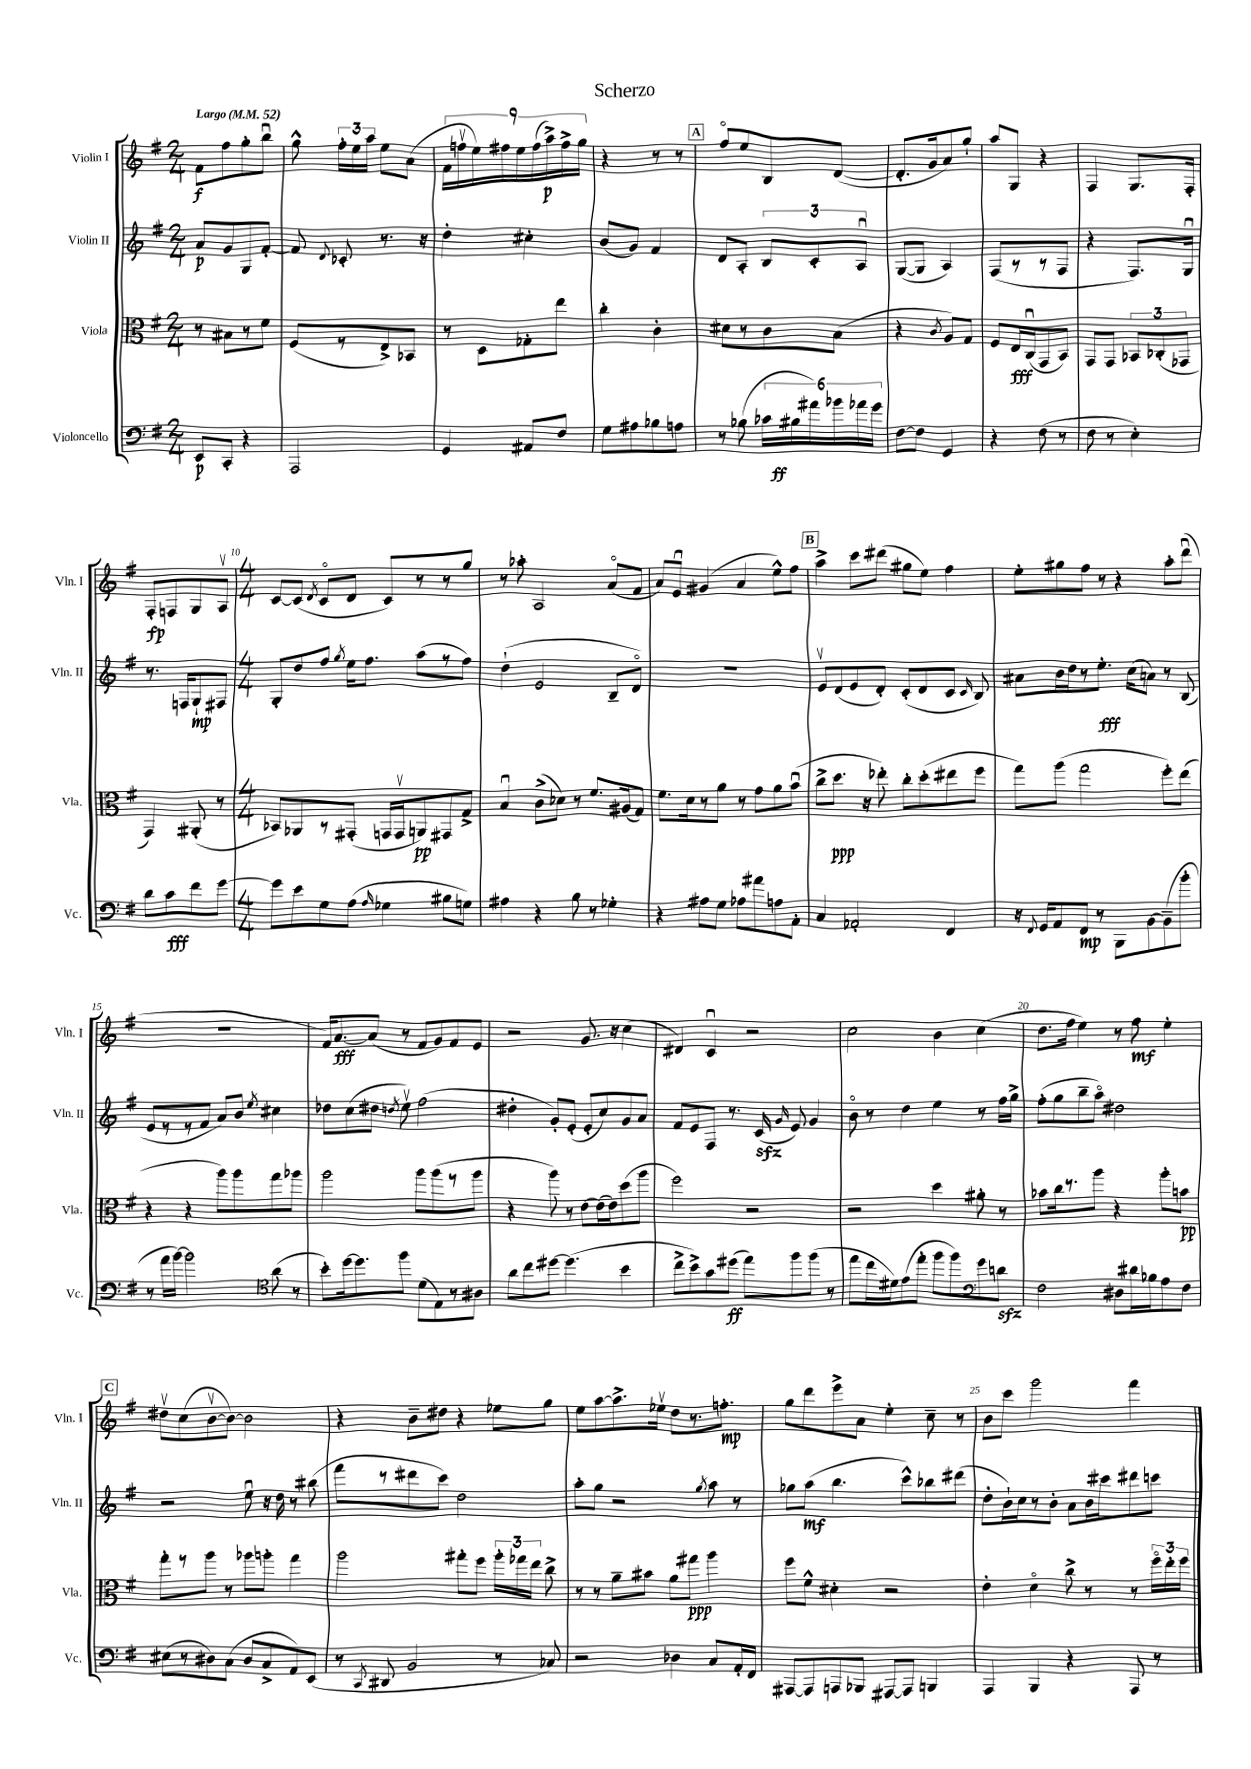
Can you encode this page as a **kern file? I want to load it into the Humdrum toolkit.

**kern	**dynam	**kern	**dynam	**kern	**dynam	**kern	**dynam
*part4	*part4	*part3	*part3	*part2	*part2	*part1	*part1
*staff4	*staff4	*staff3	*staff3	*staff2	*staff2	*staff1	*staff1
*I"Violoncello	*	*I"Viola	*	*I"Violin II	*	*I"Violin I	*
*I'Vc.	*	*I'Vla.	*	*I'Vln. II	*	*I'Vln. I	*
*clefF4	*	*clefC3	*	*clefG2	*	*clefG2	*
*k[f#]	*	*k[f#]	*	*k[f#]	*	*k[f#]	*
*M2/4	*	*M2/4	*	*M2/4	*	*M2/4	*
*MM52	*	*MM52	*	*MM52	*	*MM52	*
=1	=1	=1	=1	=1	=1	=1	=1
!	!	!	!	!	!	!LO:TX:a:B:t=Largo	!
8EE/L	p	8r	.	8a/L	p	8f#\L	f
8CC'/J	.	8B#X\L	.	8g/	.	8ff#\	.
4r	.	8r	.	8G/	.	8gg'\	.
.	.	8f#\J	.	[8f#'/J	.	8bbu\J	.
=2	=2	=2	=2	=2	=2	=2	=2
2AAA/	.	(8F#/L	.	8f#/]	.	8gg^^\	.
.	.	.	.	8qqd/	.	.	.
.	.	8r	.	8c-X'/	.	24ff#'\LL	.
.	.	.	.	.	.	24ee\	.
.	.	.	.	.	.	24aa\JJ	.
.	.	8E^/)	.	8.r	.	8ee\L	.
.	.	8BB-X/J	.	.	.	(8a\J	.
.	.	.	.	16r	.	.	.
=3	=3	=3	=3	=3	=3	=3	=3
4GG/	.	8r	.	4dd'\	.	18f#\LL	.
.	.	.	.	.	.	18ffnv\	.
.	.	.	.	.	.	18ee\)	.
.	.	8D\L	.	.	.	.	.
.	.	.	.	.	.	18ff#X\	.
.	.	.	.	.	.	18ee\	.
8AA#X/L	.	8G-X'\	.	4cc#X'\	.	.	.
.	.	.	.	.	.	(18ff#\	.
.	.	.	.	.	.	18aa^\)	p
8F#/J	.	8ee\J	.	.	.	.	.
.	.	.	.	.	.	18ff#^\	.
.	.	.	.	.	.	18gg\JJ	.
=4	=4	=4	=4	=4	=4	=4	=4
8G\L	.	4cc'\	.	(8b/L	.	4r	.
8A#X\	.	.	.	8g/J)	.	.	.
8B-X\	.	4c'\	.	4f#/	.	8r	.
8An\J	.	.	.	.	.	8r	.
!!LO:REH:place=s1:t=A
=5	=5	=5	=5	=5	=5	=5	=5
8r	.	8d#X\L	.	8d/L	.	8ff#/L	.
(8B-X\	.	8r	.	8A'/J	.	8ee/	.
24c-X\LL	.	8c\	.	12B/L	.	8B/	.
24B#X\	ff	.	.	.	.	.	.
24a#X\)	.	.	.	12c'/	.	.	.
24b-X\	.	(8B\J	.	.	.	([8d/J	.
24a-X\	.	.	.	12Au/J	.	.	.
24g\JJ	.	.	.	.	.	.	.
=6	=6	=6	=6	=6	=6	=6	=6
[8F#\L	.	4r	.	([8G/L	.	8.d'/L]	.
8F#\J]	.	.	.	8G/J]	.	.	.
.	.	.	.	.	.	16g/k	.
.	.	8qc/	.	.	.	.	.
4GG/	.	8A/L)	.	4A/)	.	8a/)	.
.	.	8G/J	.	.	.	8gg`/J	.
=7	=7	=7	=7	=7	=7	=7	=7
4r	.	8F#/L	.	(8F#/L	.	8aa/L	.
.	.	16E/L	fff	8r	.	8G/J	.
.	.	(16Cu/J	.	.	.	.	.
(8F#\	.	8GG/	.	8r	.	4r	.
8r	.	8BB/J)	.	8F#/J	.	.	.
=8	=8	=8	=8	=8	=8	=8	=8
8F#\	.	8GG/L	.	4r	.	4F#/	.
8r	.	8GG/J	.	.	.	.	.
4E'\)	.	12BB-X/L	.	8.F#/L)	.	8.G/L	.
.	.	(12C-X'/	.	.	.	.	.
.	.	12GG-X/J	.	.	.	.	.
.	.	.	.	16Gu/Jk	.	16F#'/Jk	.
!!LO:LB:g=z
=9	=9	=9	=9	=9	=9	=9	=9
8d\L	.	4GG/)	.	8.r	.	8F#'/L	fp
8c\	fff	.	.	.	.	8Fn/	.
.	.	.	.	16Fn/KL	.	.	.
8f#\	.	(8AA#X'/	.	8G`/	mp	8G/	.
[8g\J	.	8r	.	8F#X/J	.	8Av/J	.
=10	=10	=10	=10	=10	=10	=10	=10
*M4/4	*	*M4/4	*	*M4/4	*	*M4/4	*
8g\L]	.	8BB-X/L)	.	8G'/L	.	[8c/L	.
8e\	.	8AA-X/	.	8dd/	.	(8c/J]	.
.	.	.	.	.	.	8qd/	.
8G\	.	8r	.	8ff#/J	.	8c/L	.
.	.	.	.	8qgg/	.	.	.
(8A\J	.	(8GG#X'/J	.	16ee\KL	.	8d/J	.
.	.	.	.	8.ff#\J	.	.	.
16qqA/	.	.	.	.	.	.	.
4G-X\	.	16GGn/LL	.	.	.	8c/L)	.
.	.	16GGv/J	.	.	.	.	.
.	.	8AAn/)	pp	(8aa\L	.	8r	.
8B#X\L	.	8GG#X/	.	8r	.	8r	.
8Gn\J)	.	8G^/J	.	8ff#\J)	.	8gg/J	.
=11	=11	=11	=11	=11	=11	=11	=11
4A#X\	.	4Bu/	.	(4dd`\	.	8r	.
.	.	.	.	.	.	8aa-X'\	.
4r	.	(8c^\L	.	2e/	.	2A/	.
.	.	8d-X\J)	.	.	.	.	.
8B\	.	8r	.	.	.	.	.
8r	.	8.f#/L	.	.	.	.	.
4G-X'\	.	.	.	8B~/L	.	(8a/L	.
.	.	(16A#X/k	.	.	.	.	.
.	.	8G/J)	.	8d/J)	.	8f#/J	.
=12	=12	=12	=12	=12	=12	=12	=12
4r	.	8.f#\L	.	1r	.	8a/L)	.
.	.	.	.	.	.	8eu/J	.
.	.	16d\k	.	.	.	.	.
8A#X\L	.	8r	.	.	.	(4g#X/	.
8G\J	.	8a\J	.	.	.	.	.
8A-X\L	.	8r	.	.	.	4a/	.
8a#X\	.	8g\L	.	.	.	.	.
8An\	.	8a\	.	.	.	8ee^^\L)	.
8AA'\J	.	(8bu\J	.	.	.	8ff#\J	.
!!LO:REH:place=s1:t=B
=13	=13	=13	=13	=13	=13	=13	=13
4C/	.	8cc^\L	.	8ev/L	.	4aa^\	.
.	.	8.dd\J	ppp	(8d/	.	.	.
2AA-X'/	.	.	.	8e/	.	8ccc\L	.
.	.	16r	.	.	.	.	.
.	.	8ee-X'\)	.	8d'/J)	.	(8ddd#X\J	.
.	.	8cc'\L	.	(8c'/L	.	8gg#X\L	.
.	.	(8dd'\	.	8d/	.	8ee\J)	.
4FF#/	.	8ee#X\	.	8c/J	.	4ff#\	.
.	.	.	.	16qqc/	.	.	.
.	.	8ff#\J	.	8B/)	.	.	.
=14	=14	=14	=14	=14	=14	=14	=14
16r	.	8gg\L)	.	8a#X\L	.	8ee'\L	.
8qqFF#/	.	.	.	.	.	.	.
16GG/KL	.	.	.	.	.	.	.
8AA/	.	(8aa\J	.	16b\L	.	8gg#X\	.
.	.	.	.	16dd\J	.	.	.
8FF#/J	mp	2gg\	.	8r	.	8ff#\J	.
8r	.	.	.	8.ee'\J	fff	8r	.
8BBB\L	.	.	.	.	.	4r	.
.	.	.	.	(16cc\KL	.	.	.
[8BB\	.	.	.	8an\J)	.	.	.
(8BB~\]	.	8ff#'\L)	.	8r	.	8aa'\L	.
8b'\J	.	(8ee\J	.	(8B/	.	(8dddu\J	.
!!LO:LB:g=z
=15	=15	=15	=15	=15	=15	=15	=15
8r	.	4r	.	8e/L	.	1r	.
16a\LL	.	.	.	8r	.	.	.
[16b\JJ)	.	.	.	.	.	.	.
2b\]	.	4r	.	8r	.	.	.
.	.	.	.	8f#/J	.	.	.
.	.	8aa\L)	.	8a/L)	.	.	.
.	.	8aa\	.	8b/J	.	.	.
*clefC4	*	*	*	*	*	*	*
.	.	.	.	8qee/	.	.	.
(8a\	.	8gg\	.	4cc#X\	.	.	.
8r	.	8aa-X\J	.	.	.	.	.
=16	=16	=16	=16	=16	=16	=16	=16
8b'\L)	.	2aa\	.	8dd-X\L	.	16f#/KL)	.
.	.	.	.	.	.	[8.a/	fff
[16dd\k	.	.	.	(8cc\	.	.	.
8.dd\]	.	.	.	.	.	.	.
.	.	.	.	8dd#X\J	.	(8a/J]	.
.	.	.	.	8qddn/	.	.	.
8ff#\J	.	.	.	8eev\)	.	8r	.
(8d\L	.	8aa\L	.	(2ff#\	.	8f#/L	.
8E\)	.	(8aa\	.	.	.	8g/)	.
8r	.	8r	.	.	.	8f#/	.
8A#X\J	.	8aa\J	.	.	.	8e/J	.
=17	=17	=17	=17	=17	=17	=17	=17
8a\L	.	4r	.	4dd#X'\	.	2r	.
8cc\	.	.	.	.	.	.	.
[8dd#X\J	.	8aa\)	.	8g'/L)	.	.	.
(4.dd#\]	.	8r	.	(8e'/J	.	.	.
.	.	[8e\L	.	8e'/L	.	8.g/	.
.	.	(16e\L]	.	8cc/)	.	.	.
.	.	16e\J)	.	.	.	16r	.
4b\	.	(8dd\	.	8g/	.	(4cc\	.
.	.	8aa\J	.	8a/J	.	.	.
=18	=18	=18	=18	=18	=18	=18	=18
8cc^\L	.	2ff#\)	.	8f#/L	.	4d#X/)	.
8b^\)	.	.	.	8e/	.	.	.
8g\	.	.	.	8F#/J	.	4cu/	.
(8dd#X\J	ff	.	.	8.r	.	.	.
8ee\L)	.	2r	.	.	.	2r	.
.	.	.	.	(16czz/	.	.	.
.	.	.	.	16qqg/	.	.	.
8ff#\	.	.	.	8e/)	.	.	.
(8ff#\J	.	.	.	4g/	.	.	.
8r	.	.	.	.	.	.	.
=19	=19	=19	=19	=19	=19	=19	=19
8ee\L	.	2r	.	8b\	.	2cc\	.
16cc\L	.	.	.	8r	.	.	.
16d#X\J)	.	.	.	.	.	.	.
(8e\	.	.	.	4dd\	.	.	.
8ee'\J	.	.	.	.	.	.	.
8ff#\L	.	4dd\	.	4ee\	.	4b\	.
8ff#\)	.	.	.	.	.	.	.
8g\	.	8a#X'\	.	8r	.	(4cc\	.
8dnzz\J	.	8r	.	16ff#\LL	.	.	.
.	.	.	.	16gg^\JJ	.	.	.
=20	=20	=20	=20	=20	=20	=20	=20
*clefF4	*	*	*	*	*	*	*
2F#\	.	8b-X\L	.	(8ff#'\L	.	8.dd\L	.
.	.	16cc\k	.	8gg\	.	.	.
.	.	8.r	.	.	.	16ff#\Jk	.
.	.	.	.	8bb~\	.	4ee\)	.
.	.	8aa\J	.	8aa\J)	.	.	.
8D#X\L	.	4r	.	2dd#X\	.	8r	.
16d#X\L	.	.	.	.	.	8ff#\	mf
16B-X\J	.	.	.	.	.	.	.
8A\	.	8aa'\L	.	.	.	4ee'\	.
8F#\J	.	8bn\J	pp	.	.	.	.
!!LO:LB:g=z
!!LO:REH:place=s1:t=C
=21	=21	=21	=21	=21	=21	=21	=21
(8E#X\L	.	8gg'\L	.	2r	.	8dd#Xv\L	.
8r	.	8r	.	.	.	(8cc\	.
8D#X\)	.	8aa\J	.	.	.	[8bv\	.
(8C\J	.	8r	.	.	.	8b\J_)	.
8D#/L	.	8aa-X\L	.	8eeu\	.	2b\]	.
8C^/	.	8aan'\J	.	16r	.	.	.
.	.	.	.	16dd\	.	.	.
8AA/)	.	4gg\	.	8r	.	.	.
(8EE/J	.	.	.	(8bb#X\	.	.	.
=22	=22	=22	=22	=22	=22	=22	=22
8r	.	2aa\	.	8fff#\L	.	4r	.
8qCC/	.	.	.	.	.	.	.
8DD#X/	.	.	.	8r	.	.	.
2BB/	.	.	.	8ddd#X\	.	8b~\L	.
.	.	.	.	8ccc\J)	.	8dd#X\J	.
.	.	8gg#X'\L	.	2dd\	.	4r	.
.	.	8ff#\J	.	.	.	.	.
8r	.	24aa'\LL	.	.	.	8ee-X\L	.
.	.	24gg-X\	.	.	.	.	.
.	.	24ee\JJ	.	.	.	.	.
8C-X/)	.	8cc^\	.	.	.	8gg\J	.
=23	=23	=23	=23	=23	=23	=23	=23
2r	.	8r	.	8aa'\L	.	8ee\L	.
.	.	8r	.	8gg\J	.	[8aa\	.
.	.	8a~\L	.	2r	.	8.aa^\]	.
.	.	8b#X\J	.	.	.	.	.
.	.	.	.	.	.	16ee-Xv\Jk	.
4D-X\	.	8a\L	.	.	.	8dd\L	.
.	.	8gg#X\J	ppp	.	.	8.r	.
.	.	.	.	8qgg/	.	.	.
8C/L	.	4aa\	.	8aa\	.	.	.
.	.	.	.	.	.	8.ffn'\J	mp
16AA'/L	.	.	.	8r	.	.	.
16FF#/JJ	.	.	.	.	.	.	.
=24	=24	=24	=24	=24	=24	=24	=24
[8AAA#X/L	.	8ff#\L	.	8gg-X\L	.	8gg\L	.
8AAA#/]	.	8f#^^\J	.	(8aa\J	mf	8ddd\	.
8AAAn/	.	4d#X'\	.	4.bb\	.	8eee^\	.
8BBB-X/J	.	.	.	.	.	8a\J	.
[8AAA#X/L	.	2r	.	.	.	4ee'\	.
8AAA#/J]	.	.	.	8ccc^^\L)	.	.	.
4BBBn/	.	.	.	8bb-X\	.	8cc~\	.
.	.	.	.	(8ddd#X\J	.	8r	.
=25	=25	=25	=25	=25	=25	=25	=25
4AAA/	.	4e'\	.	8dd'\L	.	8b\L	.
.	.	.	.	16b`\L)	.	8ccc\J	.
.	.	.	.	16cc\J	.	.	.
4BBB/	.	4d\	.	8r	.	2ggg\	.
.	.	.	.	8b'\J	.	.	.
4r	.	8cc^\	.	8a\L	.	.	.
.	.	8r	.	16b\L	.	.	.
.	.	.	.	16ccc#X\J	.	.	.
8AAA/	.	8r	.	8ddd#X\	.	4fff#\	.
8r	.	24ff#\LL	.	8cccn\J	.	.	.
.	.	24ee'\	.	.	.	.	.
.	.	24ff#\JJ	.	.	.	.	.
==	==	==	==	==	==	==	==
*-	*-	*-	*-	*-	*-	*-	*-
